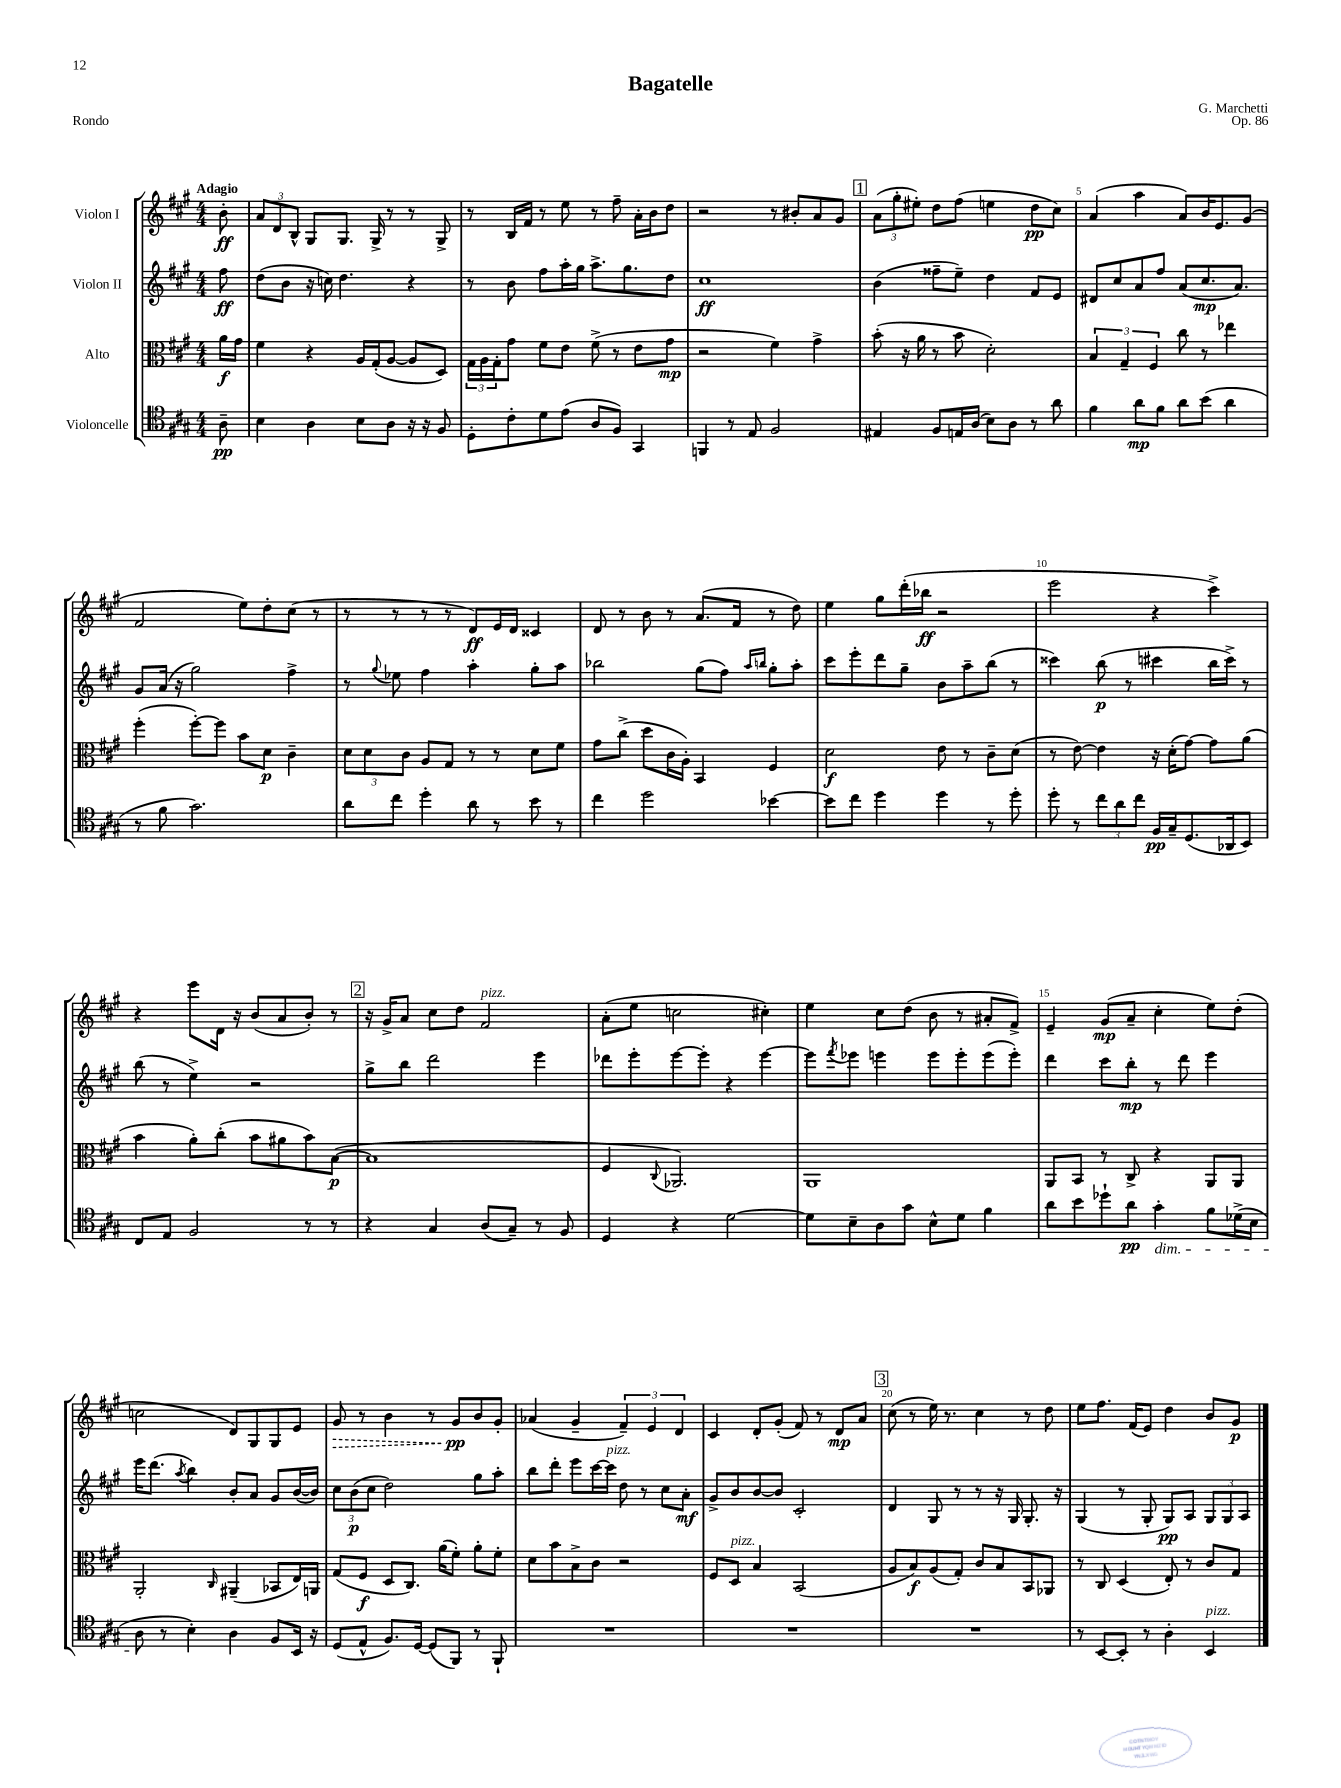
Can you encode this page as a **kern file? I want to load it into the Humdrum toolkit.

**kern	**dynam	**kern	**dynam	**kern	**dynam	**kern	**dynam
*part4	*part4	*part3	*part3	*part2	*part2	*part1	*part1
*staff4	*staff4	*staff3	*staff3	*staff2	*staff2	*staff1	*staff1
*I"Violoncelle	*	*I"Alto	*	*I"Violon II	*	*I"Violon I	*
*clefC4	*	*clefC3	*	*clefG2	*	*clefG2	*
*k[f#c#g#]	*	*k[f#c#g#]	*	*k[f#c#g#]	*	*k[f#c#g#]	*
*M4/4	*	*M4/4	*	*M4/4	*	*M4/4	*
=	=	=	=	=	=	=	=
!	!	!	!	!	!	!LO:TX:a:B:t=Adagio	!
8A~\	pp	16a\LL	f	8ff#\	ff	8b'\	ff
.	.	16g#\JJ	.	.	.	.	.
=1	=1	=1	=1	=1	=1	=1	=1
4B\	.	4f#\	.	(8dd\L	.	12a/L	.
.	.	.	.	.	.	12d/	.
.	.	.	.	8b\J	.	.	.
.	.	.	.	.	.	12B^^/J	.
4A\	.	4r	.	16r	.	8G#/L	.
.	.	.	.	16ccn\)	.	.	.
.	.	.	.	4.dd\	.	8.G#/J	.
8B\L	.	16A/LL	.	.	.	.	.
.	.	(16G#'/J	.	.	.	16G#^/	.
8A\J	.	[8A/J	.	.	.	8r	.
16r	.	8A/L]	.	4r	.	8r	.
16r	.	.	.	.	.	.	.
8F#/	.	8D/J)	.	.	.	8G#^/	.
=2	=2	=2	=2	=2	=2	=2	=2
8D'\L	.	24G#\LL	.	8r	.	8r	.
.	.	24A\	.	.	.	.	.
.	.	24G#'\J	.	.	.	.	.
8c#'\	.	8g#\J	.	8b\	.	16B/LL	.
.	.	.	.	.	.	16f#/JJ	.
8d\	.	8f#\L	.	8ff#\L	.	8r	.
(8e\J	.	8e\J	.	16aa'\L	.	8ee\	.
.	.	.	.	16gg#\JJ	.	.	.
8A/L	.	(8f#^\	.	8.aa^\L	.	8r	.
8F#/J)	.	8r	.	.	.	8ff#~\	.
.	.	.	.	8.gg#\	.	.	.
4GG#/	.	8e\L	.	.	.	16a'\LL	.
.	.	.	.	.	.	16b\J	.
.	.	8g#\J	mp	8dd\J	.	8dd\J	.
=3	=3	=3	=3	=3	=3	=3	=3
4FFn/	.	2r	.	1cc#	ff	2r	.
8r	.	.	.	.	.	.	.
8E/	.	.	.	.	.	.	.
2F#/	.	4f#\)	.	.	.	8r	.
.	.	.	.	.	.	8b#X'/L	.
.	.	4g#^\	.	.	.	8a/	.
.	.	.	.	.	.	8g#/J	.
!!LO:REH:place=s1:t=1
=4	=4	=4	=4	=4	=4	=4	=4
4E#X/	.	(8b'\	.	(4b\	.	(12a\L	.
.	.	.	.	.	.	12gg#'\	.
.	.	16r	.	.	.	.	.
.	.	.	.	.	.	12ee#X'\J)	.
.	.	16a\	.	.	.	.	.
8F#/L	.	8r	.	8ff##X~\L	.	8dd\L	.
16En/L	.	8b\	.	8ee~\J)	.	(8ff#\J	.
(16A/JJ	.	.	.	.	.	.	.
8B\L)	.	2d'\)	.	4dd\	.	4een\	.
8A\J	.	.	.	.	.	.	.
8r	.	.	.	8f#/L	.	8dd\L	pp
8a\	.	.	.	8e/J	.	8cc#\J)	.
=5	=5	=5	=5	=5	=5	=5	=5
4f#\	.	6B/	.	8d#X/L	.	(4a/	.
.	.	.	.	8cc#/	.	.	.
.	.	6G#~/	.	.	.	.	.
8a\L	mp	.	.	8a/	.	4aa\	.
.	.	6F#/	.	.	.	.	.
8f#\J	.	.	.	8ff#/J	.	.	.
8a\L	.	8cc#\	.	(8a/L	.	8a/L)	.
(8b\J	.	8r	.	8.cc#/	mp	16b/K	.
.	.	.	.	.	.	8.e/	.
4a\	.	4ee-X\	.	.	.	.	.
.	.	.	.	8.a/J)	.	.	.
.	.	.	.	.	.	(8g#/J	.
!!LO:LB:g=z
=6	=6	=6	=6	=6	=6	=6	=6
8r	.	(4ff#'\	.	8g#/L	.	2f#/	.
8f#\	.	.	.	(16a/Jk	.	.	.
.	.	.	.	16r	.	.	.
2.g#\)	.	[8ff#'\L)	.	2gg#\)	.	.	.
.	.	8ff#\J]	.	.	.	.	.
.	.	8b\L	.	.	.	8ee\L)	.
.	.	8d\J	p	.	.	8dd'\	.
.	.	4c#~\	.	4ff#^\	.	(8cc#\J	.
.	.	.	.	.	.	8r	.
=7	=7	=7	=7	=7	=7	=7	=7
8a\L	.	12d\L	.	8r	.	8r	.
.	.	12d\	.	.	.	.	.
.	.	.	.	8qqgg#/	.	.	.
8cc#\J	.	.	.	8ee-X\	.	8r	.
.	.	12c#\J	.	.	.	.	.
4dd'\	.	8A/L	.	4ff#\	.	8r	.
.	.	8G#/J	.	.	.	8r	.
8a\	.	8r	.	4aa'\	.	8d/L)	ff
8r	.	8r	.	.	.	16e/L	.
.	.	.	.	.	.	16d/JJ	.
8b\	.	8d\L	.	8gg#'\L	.	4c##X/	.
8r	.	8f#\J	.	8aa\J	.	.	.
=8	=8	=8	=8	=8	=8	=8	=8
4cc#\	.	8g#\L	.	2bb-X\	.	8d/	.
.	.	(8cc#^\J	.	.	.	8r	.
2dd\	.	8dd\L	.	.	.	8b\	.
.	.	16c#\L	.	.	.	8r	.
.	.	16A'\JJ)	.	.	.	.	.
.	.	4BB/	.	(8gg#\L	.	(8.a/L	.
.	.	.	.	8ff#\J)	.	.	.
.	.	.	.	.	.	16f#/Jk	.
.	.	.	.	16qqaa/LL	.	.	.
.	.	.	.	16qqbbn/JJ	.	.	.
[4b-X\	.	4F#/	.	8gg#'\L	.	8r	.
.	.	.	.	8aa'\J	.	8dd\)	.
=9	=9	=9	=9	=9	=9	=9	=9
8b-\L]	.	2d\	f	8ccc#\L	.	4ee\	.
8cc#\J	.	.	.	8eee'\	.	.	.
4dd\	.	.	.	8ddd\	.	8gg#\L	.
.	.	.	.	8gg#~\J	.	(16ddd'\L	.
.	.	.	.	.	.	16bb-X\JJ	ff
4dd\	.	8e\	.	8b\L	.	2r	.
.	.	8r	.	8aa~\	.	.	.
8r	.	8c#~\L	.	(8bb\J	.	.	.
8dd'\	.	(8d\J	.	8r	.	.	.
=10	=10	=10	=10	=10	=10	=10	=10
8dd'\	.	8r	.	4ccc##X\)	.	2eee\	.
8r	.	[8e\)	.	.	.	.	.
12cc#\L	.	4e\]	.	(8bb\	p	.	.
12a\	.	.	.	.	.	.	.
.	.	.	.	8r	.	.	.
12cc#\J	.	.	.	.	.	.	.
16F#/LL	pp	16r	.	4ccc#X\	.	4r	.
16G#~/J	.	(16d'\KL	.	.	.	.	.
(8.D/	.	[8g#\J)	.	.	.	.	.
.	.	8g#\L]	.	16bb\LL	.	4ccc#^\)	.
16AA-X/k	.	.	.	16ccc#^\JJ)	.	.	.
8BB/J)	.	(8a\J	.	8r	.	.	.
!!LO:LB:g=z
=11	=11	=11	=11	=11	=11	=11	=11
8C#/L	.	4b\	.	(8bb\	.	4r	.
8E/J	.	.	.	8r	.	.	.
2F#/	.	8a'\L)	.	4ee^\)	.	8eee\L	.
.	.	(8cc#'\J	.	.	.	16d\Jk	.
.	.	.	.	.	.	16r	.
.	.	8b\L	.	2r	.	(8b/L	.
.	.	8a#X\	.	.	.	8a/	.
8r	.	8b\)	.	.	.	8b'/J)	.
8r	.	([8B\J	p	.	.	8r	.
!!LO:REH:place=s1:t=2
=12	=12	=12	=12	=12	=12	=12	=12
4r	.	1B]	.	8gg#^\L	.	16r	.
.	.	.	.	.	.	16g#^/KL	.
.	.	.	.	8bb\J	.	8a/J	.
4G#/	.	.	.	2ddd\	.	8cc#\L	.
.	.	.	.	.	.	8dd\J	.
!	!	!	!	!	!	!LO:TX:a:i:t=pizz.	!
(8A/L	.	.	.	.	.	2f#/	.
8G#~/J)	.	.	.	.	.	.	.
8r	.	.	.	4eee\	.	.	.
8F#/	.	.	.	.	.	.	.
=13	=13	=13	=13	=13	=13	=13	=13
4D/	.	4F#/	.	8ddd-X\L	.	(8a'\L	.
.	.	.	.	8eee'\	.	8ee\J	.
.	.	8qqC#/	.	.	.	.	.
4r	.	2.AA-X/)	.	[8eee\	.	2ccn\	.
.	.	.	.	8eee'\J]	.	.	.
[2d\	.	.	.	4r	.	.	.
.	.	.	.	[4eee\	.	4cc#X'\)	.
=14	=14	=14	=14	=14	=14	=14	=14
8d\L]	.	1AA	.	8eee\L]	.	4ee\	.
.	.	.	.	8qfff#/	.	.	.
8B~\	.	.	.	8eee-X\J	.	.	.
8A\	.	.	.	4eeen\	.	8cc#\L	.
8g#\J	.	.	.	.	.	(8dd\J	.
8B^^\L	.	.	.	8eee\L	.	8b\	.
8d\J	.	.	.	8eee'\	.	8r	.
4f#\	.	.	.	(8eee\	.	8a#X'/L	.
.	.	.	.	8eee'\J)	.	8f#^/J)	.
=15	=15	=15	=15	=15	=15	=15	=15
8a\L	.	8AA/L	.	4ddd\	.	4e~/	.
8b\	.	8BB/J	.	.	.	.	.
8dd-X`\	.	8r	.	8ccc#\L	.	(8g#/L	mp
8a\J	pp	8C#^/	.	8bb'\J	mp	8a~/J	.
!LO:TX:b:i:t=dim.	!	!	!	!	!	!	!
4g#'\	.	4r	.	8r	.	4cc#'\	.
.	.	.	.	8ddd\	.	.	.
8f#\L	.	8AA/L	.	4eee\	.	8ee\L)	.
(16d-X^\L	.	8AA/J	.	.	.	(8dd'\J	.
16B\JJ	.	.	.	.	.	.	.
!!LO:LB:g=z
=16	=16	=16	=16	=16	=16	=16	=16
8A\	.	2AA'/	.	16eee\KL	.	2ccn\	.
.	.	.	.	(8.ddd\J	.	.	.
8r	.	.	.	.	.	.	.
.	.	.	.	8qaa/	.	.	.
4B'\)	.	.	.	4bb\)	.	.	.
.	.	16qqC#/	.	.	.	.	.
4A\	.	(4AA#X~/	.	8b'/L	.	8d/L)	.
.	.	.	.	8a/J	.	8G#/	.
8F#/L	.	8BB-X/L	.	8g#/L	.	8G#/	.
16BB/Jk	.	16E/L)	.	([16b/L	.	8e/J	.
16r	.	16AAn/JJ	.	16b/JJ])	.	.	.
=17	=17	=17	=17	=17	=17	=17	=17
!	!	!	!	!	!	!	!LO:HP:b
(8D/L	.	(8G#/L	.	12cc#\L	.	8g#/	>
.	.	.	.	(12b\	p	.	.
8E^^/J	.	8F#/J	f	.	.	8r	.
.	.	.	.	12cc#\J	.	.	.
8.F#/L)	.	8D/L	.	2dd\)	.	4b\	.
.	.	8.C#/J)	.	.	.	.	.
[16D/Jk	.	.	.	.	.	.	.
(8D/L]	.	.	.	.	.	8r	.
.	.	(16a\KL	.	.	.	.	.
8FF#/J)	.	8f#'\J)	.	.	.	8g#/L	pp
8r	.	8a'\L	.	8gg#\L	.	8b/	]
8FF#`/	.	8f#'\J	.	8aa'\J	.	8g#'/J	.
=18	=18	=18	=18	=18	=18	=18	=18
1r	.	8d\L	.	8bb\L	.	(4a-X/	.
.	.	8b\	.	8ddd'\J	.	.	.
.	.	8B^\	.	8eee\L	.	4g#~/	.
.	.	8c#\J	.	[16ccc#\L	.	.	.
!	!	!	!	!LO:TX:a:i:t=pizz.	!	!	!
.	.	.	.	16ccc#\JJ]	.	.	.
.	.	2r	.	8dd\	.	6f#~/)	.
.	.	.	.	8r	.	.	.
.	.	.	.	.	.	6e/	.
.	.	.	.	8cc#\L	.	.	.
.	.	.	.	.	.	6d/	.
.	.	.	.	8a'\J	mf	.	.
=19	=19	=19	=19	=19	=19	=19	=19
1r	.	8F#/L	.	8g#^/L	.	4c#/	.
!	!	!LO:TX:a:i:t=pizz.	!	!	!	!	!
.	.	8D/J	.	8b/	.	.	.
.	.	4B/	.	[8b/	.	8d'/L	.
.	.	.	.	8b/J]	.	(8g#'/J	.
.	.	(2BB/	.	2c#'/	.	8f#/)	.
.	.	.	.	.	.	8r	.
.	.	.	.	.	.	8d/L	mp
.	.	.	.	.	.	8a/J	.
!!LO:REH:place=s1:t=3
=20	=20	=20	=20	=20	=20	=20	=20
1r	.	8A/L	.	4d/	.	(8cc#\	.
.	.	8B/)	f	.	.	8r	.
.	.	(8A/	.	8G#/	.	16ee\)	.
.	.	.	.	.	.	8.r	.
.	.	8G#'/J)	.	8r	.	.	.
.	.	8c#/L	.	8r	.	4cc#\	.
.	.	8B/	.	16r	.	.	.
.	.	.	.	16G#/	.	.	.
.	.	8BB/	.	8.G#'/	.	8r	.
.	.	8AA-X/J	.	.	.	8dd\	.
.	.	.	.	16r	.	.	.
=21	=21	=21	=21	=21	=21	=21	=21
8r	.	8r	.	(4G#/	.	8ee\L	.
[8BB/L	.	8C#/	.	.	.	8.ff#\J	.
8BB'/J]	.	(4D/	.	8r	.	.	.
.	.	.	.	.	.	(16f#/KL	.
8r	.	.	.	8G#'/	.	8e/J)	.
4A'\	.	8E'/)	.	8G#/L)	pp	4dd\	.
.	.	8r	.	8A/J	.	.	.
!LO:TX:a:i:t=pizz.	!	!	!	!	!	!	!
4BB/	.	8c#/L	.	12G#/L	.	8b/L	.
.	.	.	.	12G#/	.	.	.
.	.	8G#/J	.	.	.	8g#/J	p
.	.	.	.	12A/J	.	.	.
==	==	==	==	==	==	==	==
*-	*-	*-	*-	*-	*-	*-	*-
